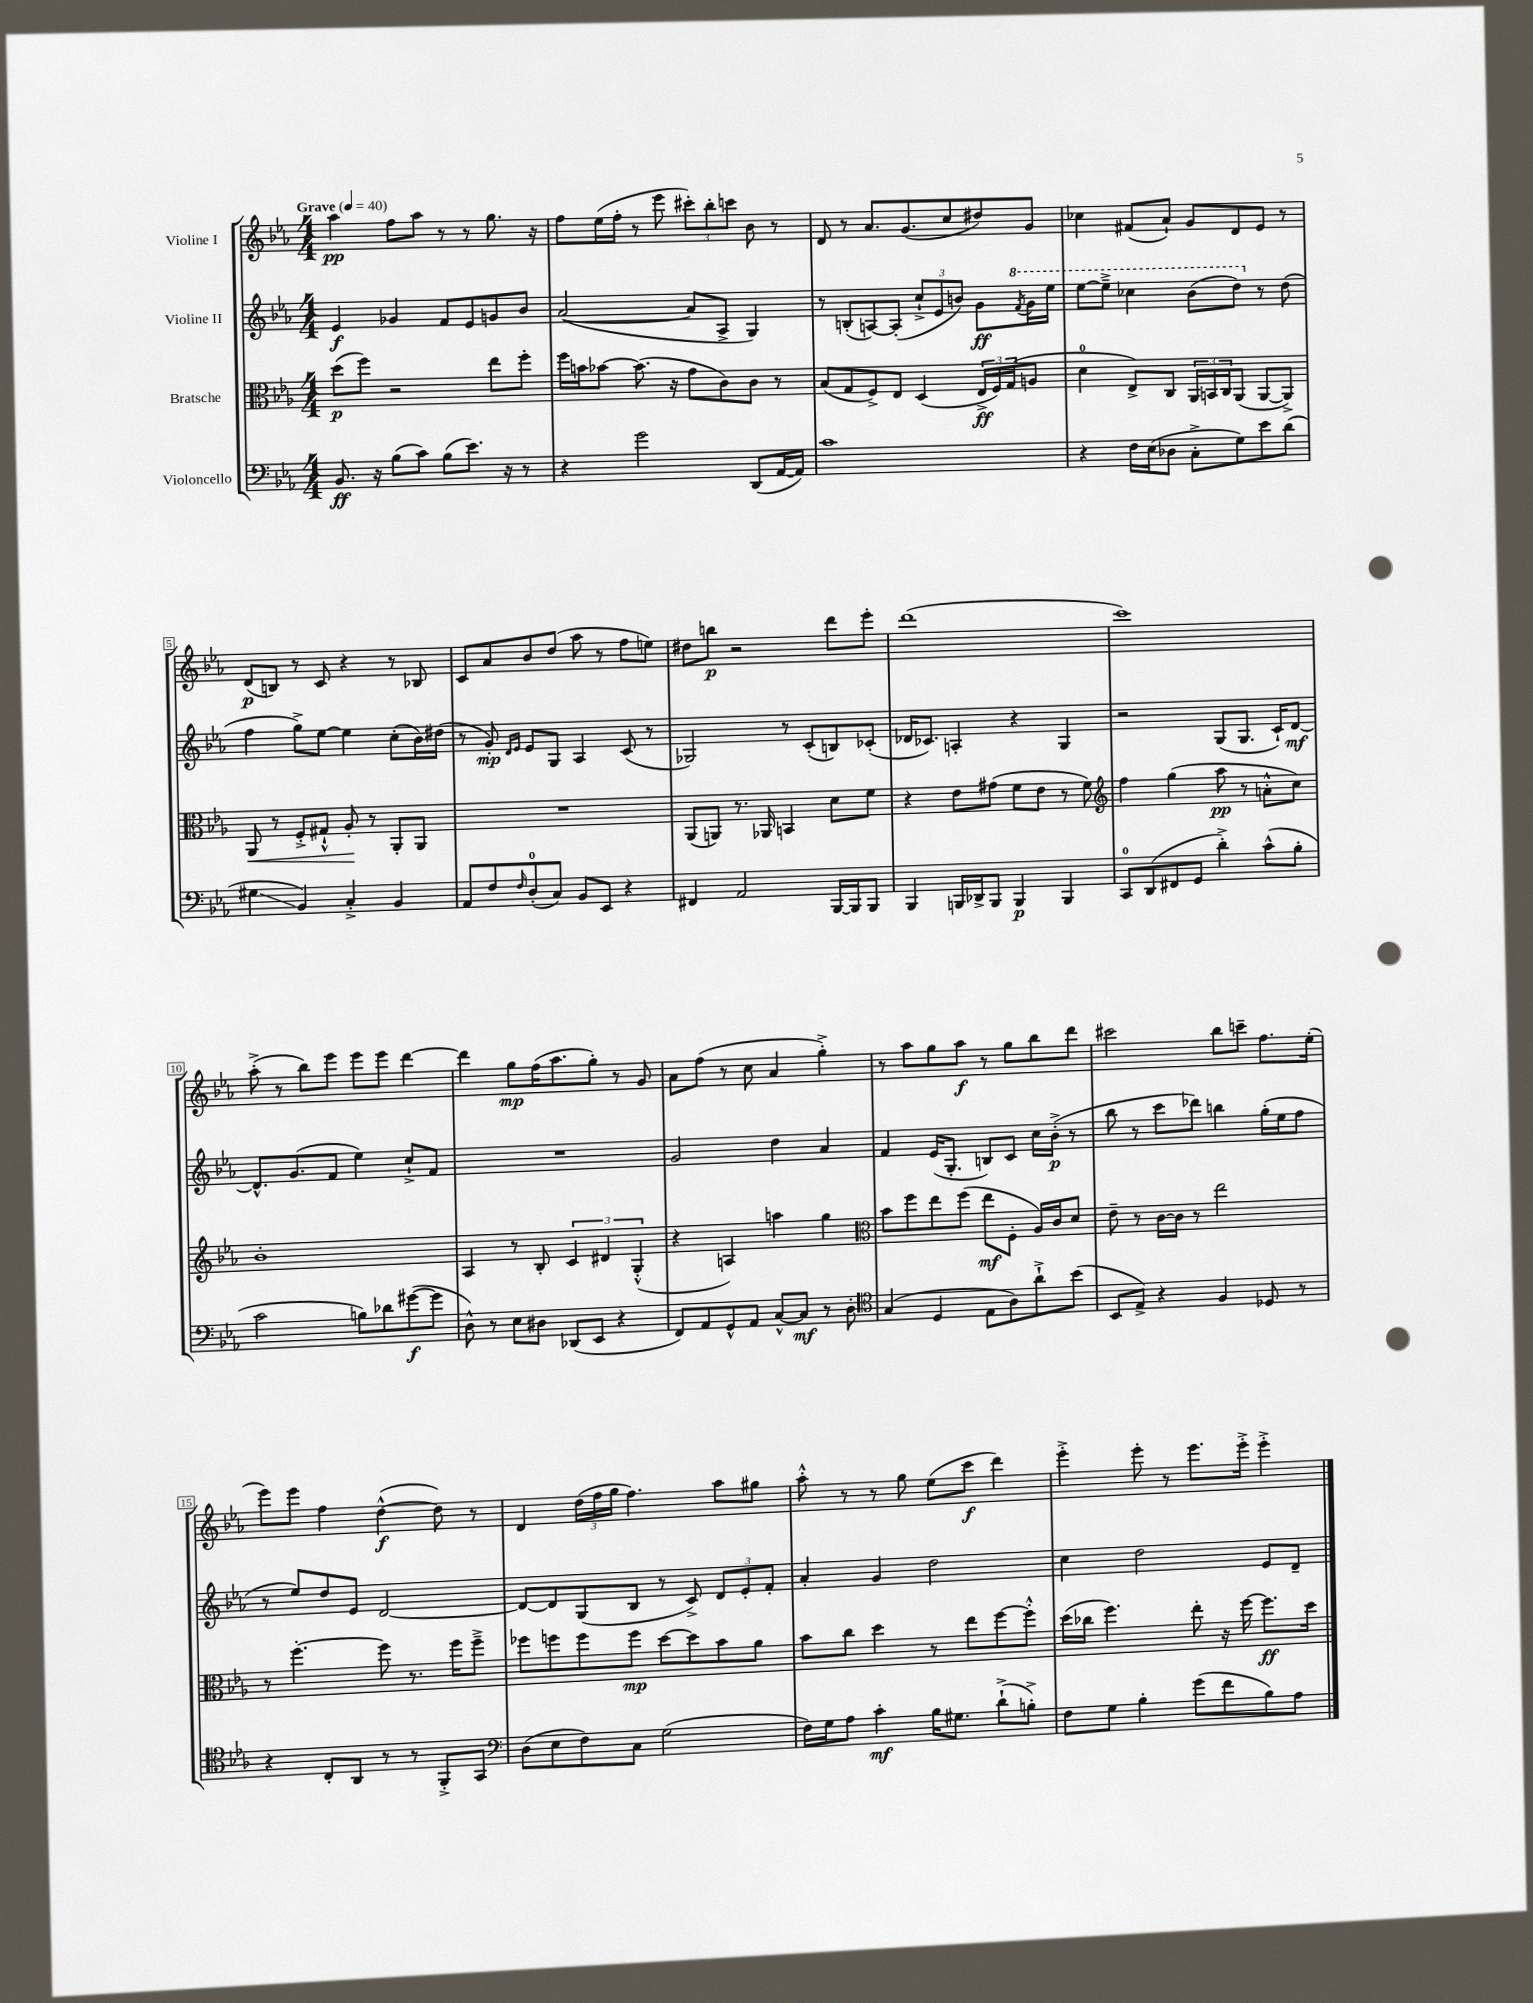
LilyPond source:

<<
\new StaffGroup <<
\new Staff = "s0" \with { instrumentName = "Violine I" } {
    \clef treble \key ees \major \numericTimeSignature \time 4/4 \tempo "Grave" 4 = 40
    aes''4\pp f''8 aes''8 r8 r8 g''8. r16 |
    f''8 ees''16( f''16-. r8 ees'''8 \tuplet 3/2 { cis'''8-.) bes''8-. c'''8 } bes'8 r8 |
    d'8 r8 aes'8. g'8.( c''8 dis''8) g'8 |
    ces''4 fis'8( aes'8-!) g'8 d'8 ees'8 r8 |
    d'8\p( b8) r8 c'8 r4 r8 bes8 |
    c'8 aes'8 bes'8 d''8( aes''8 r8 f''8 e''8) |
    dis''8 b''8\p r2 d'''8 ees'''8-. |
    d'''1( |
    c'''1) |
    aes''8-.->( r8 bes''8) ees'''8 ees'''8 ees'''8 d'''4~ |
    d'''4 g''8\mp f''16( aes''8. g''8-.) r8 g'8 |
    aes'8 f''8( r8 c''8 aes'4 g''4-.->) |
    r8 aes''8 g''8 aes''8\f r8 g''8 bes''8 d'''8 |
    cis'''2 bes''8 c'''8-- f''8. ees''16-.( |
    ees'''8) ees'''8 f''4 d''4~-^\f( d''8) r8 |
    d'4 \tuplet 3/2 { d''16( f''16 g''16 } f''4.) aes''8 gis''8 |
    aes''8-.-^ r8 r8 g''8 ees''8( c'''8\f d'''4) |
    ees'''4-.-> ees'''8-. r8 ees'''8. ees'''16-.-> ees'''4-.-> \bar "|." |
}
\new Staff = "s1" \with { instrumentName = "Violine II" } {
    \clef treble \key ees \major \numericTimeSignature \time 4/4
    ees'4\f ges'4 f'8 ees'8 g'8 bes'8 |
    aes'2~( aes'8 aes8-> g4) |
    r8 b8-.( a8~) a8-.( \tuplet 3/2 { c''8-!-> ees'8 b'8) } g'8\ff \ottava #1 \acciaccatura { f''8 } g''16 ees'''16 |
    ees'''8~ ees'''8---> ces'''4 bes''8( d'''8) \ottava #0 r8 d''8( |
    f''4 g''8->) ees''8~ ees''4 c''8-.( bes'16) dis''16( |
    r8 g'8-.\mp) \grace { d'16 ees'16 } ees'8 g8 aes4 c'8( r8 |
    ges2) r8 c'8-.( b8) ces'8-.( |
    des'16 ces'8.) a4-. r4 g4 |
    r2 g8( g8. c'16-!) d'8~\mf |
    d'8.-^ g'8.( f'8 ees''4) c''8-!-> f'8 |
    R1 |
    g'2 d''4 aes'4 |
    f'4 ees'16( g8.-. b8) c'8 c''16 bes'16-.->\p( r8 |
    bes''8 r8 c'''8 des'''8) b''4 g''16-.( ees''16 f''8 |
    r8 ees''8) d''8 ees'8 d'2~ |
    d'8~ d'8 g8( bes8 r8 c'8->) \tuplet 3/2 { d'8 ees'8-. f'8-. } |
    aes'4-. g'4 d''2 |
    c''4 d''2 ees'8 d'8-- \bar "|." |
}
\new Staff = "s2" \with { instrumentName = "Bratsche" } {
    \clef alto \key ees \major \numericTimeSignature \time 4/4
    d''8\p( f''8) r2 ees''8 f''8-. |
    f''16 b'16 bes'8~ bes'8.( r16 g'8 c'8) c'8 r8 |
    bes8( g8 f8->) ees8 d4( \tuplet 3/2 { ees16->\ff f16) g16( } a8 |
    d'4-0 ees8->) c8 \tuplet 3/2 { aes,16 b,16 c16 } aes,8( aes,8~ aes,8->) |
    aes,8\< r8 f8-.-> gis8-!-^ aes8-.\! r8 aes,8-. aes,8 |
    R1 |
    aes,8( a,8) r8. aes,16 b,4 d'8 f'8 |
    r4 ees'8 gis'8( f'8 ees'8 r8 f'8) |
    \clef treble f''4 g''4( aes''8\pp r8 a'8-.-^ c''8) |
    bes'1-. |
    aes4 r8 bes8-. \tuplet 3/2 { c'4 dis'4 g4-.-^( } |
    r4 a4) a''4 g''4 |
    \clef alto bes'8 f''8 ees''8 f''8( ees''8\mf f8-. aes16) c'16 d'8 |
    ees'8-- r8 c'16~ c'16 r8 ees''2 |
    r8 f''4.~-. f''8 r8. f''16 f''8---> |
    fes''8 f''8 f''8 f''8\mp d''8~ d''8 bes'8 aes'8 |
    bes'8 c''8 d''4 r8 ees''8 f''8~ f''8-.-^ |
    d''16( ces''16 f''4.) ees''8-. r16 f''16~ f''8.\ff d''16 \bar "|." |
}
\new Staff = "s3" \with { instrumentName = "Violoncello" } {
    \clef bass \key ees \major \numericTimeSignature \time 4/4
    bes,8.\ff r16 bes8( c'8) bes8( ees'8.) r16 r8 |
    r4 g'2 d,8( aes,16~ aes,16) |
    c'1 |
    r4 f16 ees16( des8 c8-.-> g8) ees'8 d'8( |
    gis4\glissando bes,4) c4-.-> bes,4 |
    aes,8 f8 \grace { f16 } d8-0-.( c8) bes,8 ees,8 r4 |
    fis,4 aes,2 bes,,16~ bes,,16 bes,,8 |
    bes,,4 b,,16 des,16-> b,,8 b,,4\p b,,4 |
    c,8-0 d,8( fis,8 g,8 d'4-.->) c'8-^( bes8-. |
    c'2 b8) des'8 gis'8~\f( gis'8 |
    d8-^) r8 ees8 dis8 des,8( ees,8 r4 |
    f,8) aes,8 g,8-^ aes,8 c8~-^ c8\mf r8 d8-. |
    \clef tenor g4( d4 ees8 aes8) aes'8-!-> bes'8( |
    bes,8 ees8->) r4 f4 des8 r8 |
    r4 c8-. aes,8 r8 r8 f,8-.-> g,8 |
    \clef bass d8( ees8 f8) c8 g2( |
    f16) g16 aes8 c'4-.\mf bes16 gis8. d'8-!->( b8-.->) |
    f8 g8 bes4-. g'8( f'8 bes8) aes8 \bar "|." |
}
>>
>>
\layout { \context { \Score \override BarNumber.stencil = #(make-stencil-boxer 0.1 0.3 ly:text-interface::print) } }
